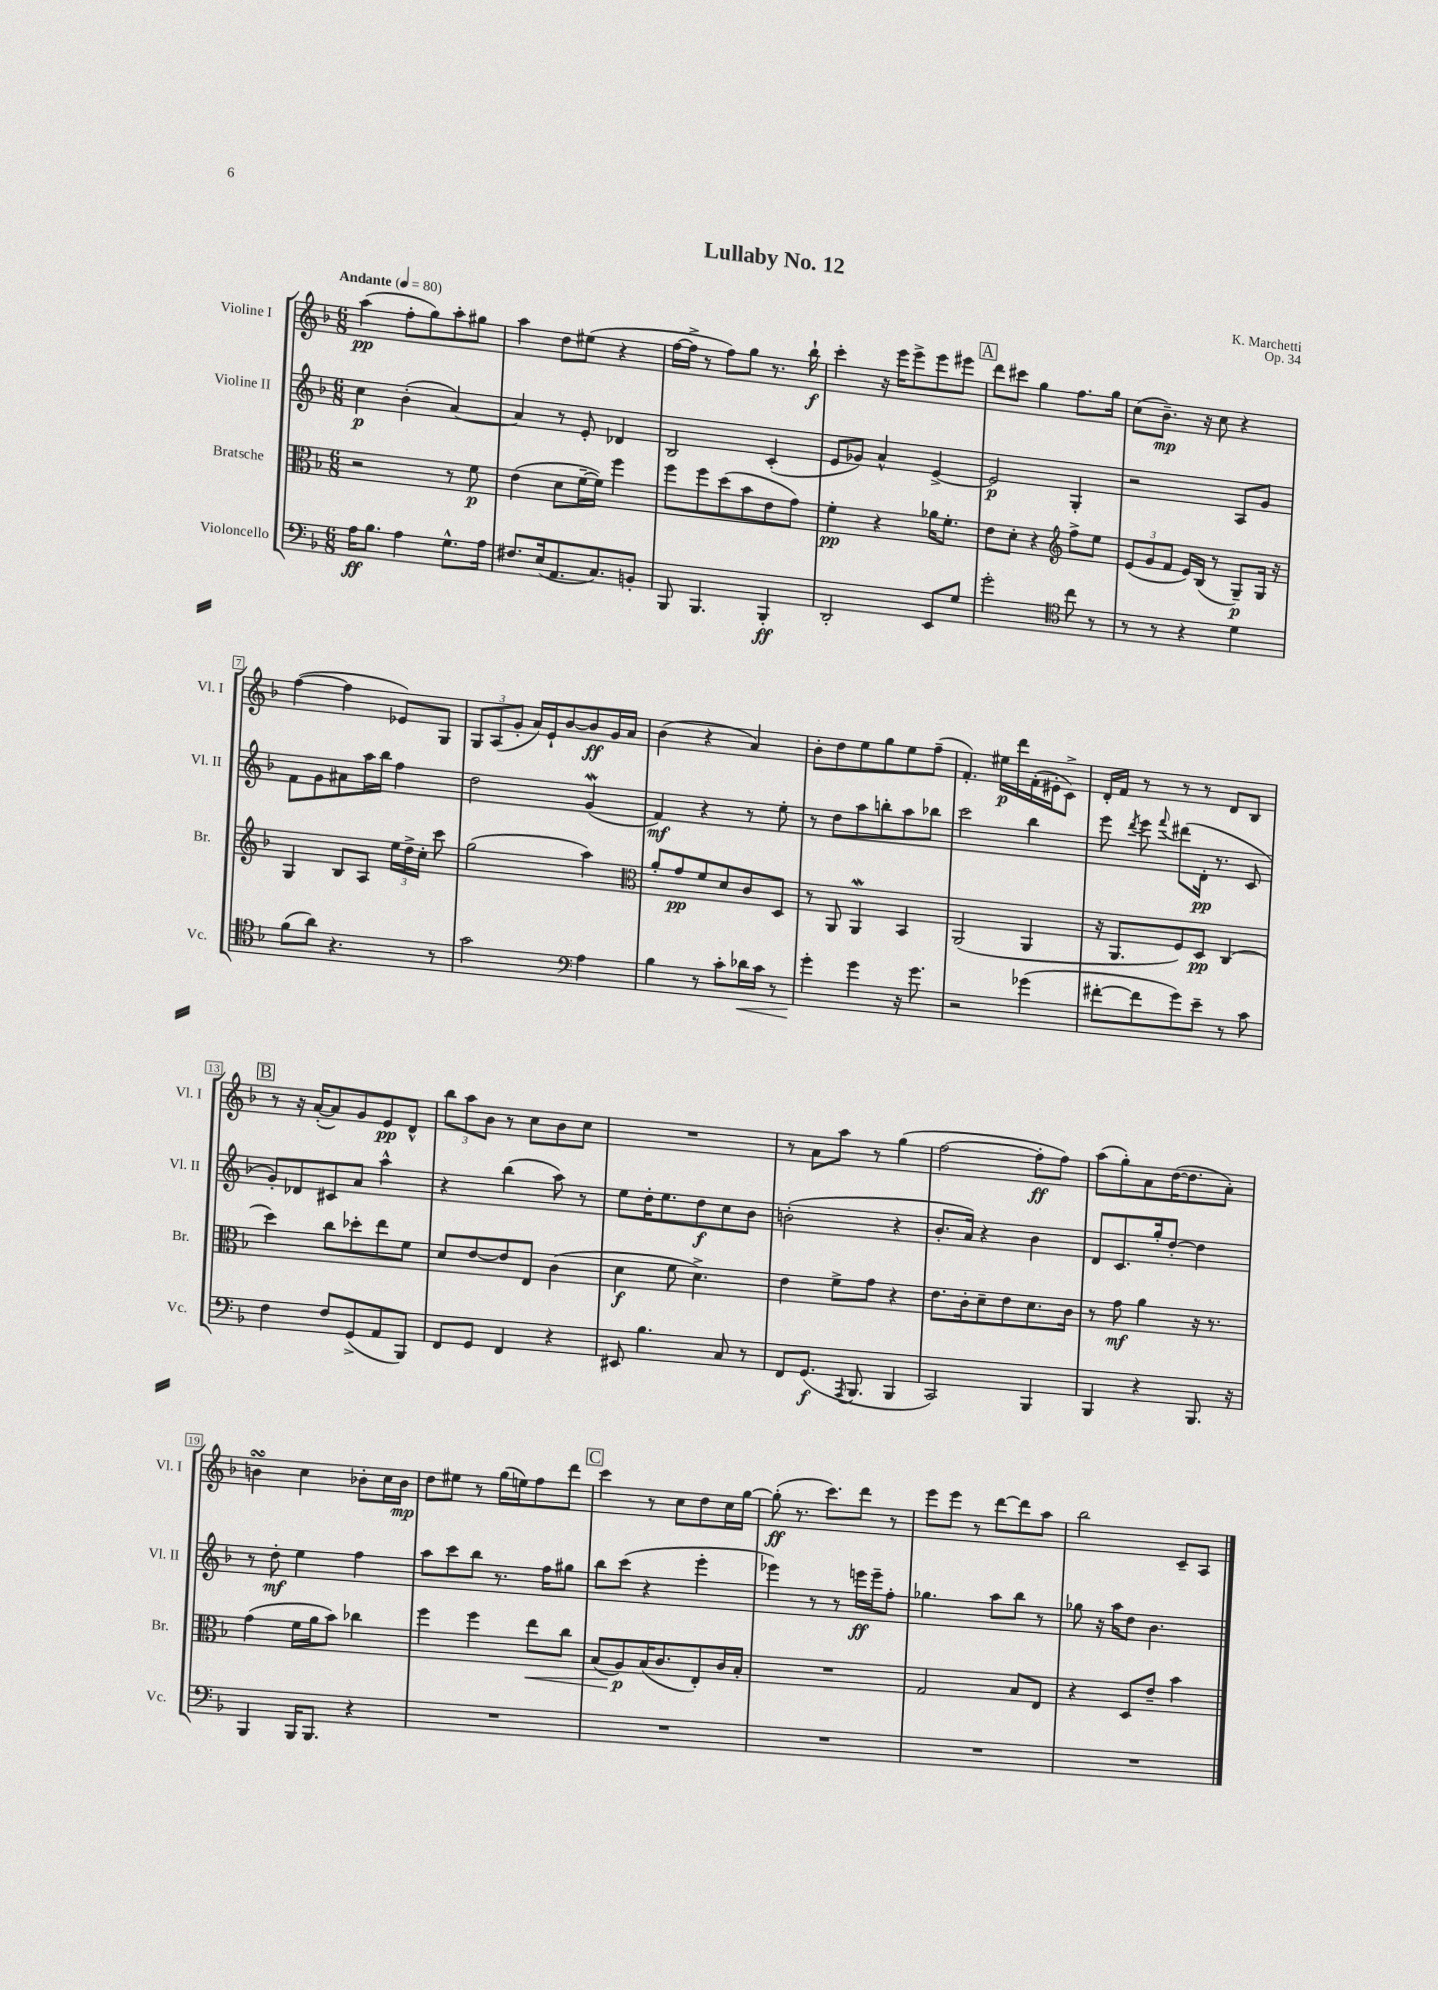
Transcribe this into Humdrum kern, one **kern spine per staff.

**kern	**kern	**kern	**kern
*staff4	*staff3	*staff2	*staff1
*clefF4	*clefC3	*clefG2	*clefG2
*k[b-]	*k[b-]	*k[b-]	*k[b-]
*M6/8	*M6/8	*M6/8	*M6/8
*MM80	*MM80	*MM80	*MM80
16A	2r	4cc	(4aa
8.B-	.	.	.
4A	.	(4b-'	8ff'
.	.	.	8gg)
8.G^^	8r	[4a)	8aa'
.	8f	.	8gg#
16A	.	.	.
=	=	=	=
8.F#	(4e	4a]	4aa
(16E	.	.	.
8.AA	8d	8r	8dd
.	[16f~	8e'	(8ee#
8.C)	16f])	.	.
.	4ff	4d-	4r
8BB'	.	.	.
=	=	=	=
8BBB-	8ff	2B-	[16ff
.	.	.	16ff^]
4.BBB-	8ff	.	8r
.	(8dd	.	8ff)
.	8b-	.	8gg
4BBB-'	8e	(4c'	8.r
.	8g)	.	.
.	.	.	16bb-`
=	=	=	=
2DD'	4f'	8e	4ccc'
.	.	8g-)	.
.	4r	4a^^	16r
.	.	.	16eee
.	.	.	8eee^
8EE	16a-	[4e^	8eee
.	8.f'	.	.
8G	.	.	8eee#
=	=	=	=
2g'	8e	2e]	8ddd
.	8d'	.	8ccc#
.	4r	.	4gg
*clefC4	*clefG2	*	*
8cc	8ff^	4G'	8.ff
8r	8ee	.	.
.	.	.	16gg
=	=	=	=
8r	(12e	2r	(8cc
.	12g	.	.
8r	.	.	8.b-~)
.	12f	.	.
4r	16e)	.	.
.	(16B-	.	16r
.	8r	.	8cc
4d	8G~)	8A	4r
.	16G	8g	.
.	16r	.	.
=	=	=	=
(8f	4G	8f	([4ff
8a)	.	8g	.
4.r	8B-	8a#	4ff]
.	8A	16aa	.
.	.	16bb-	.
.	24ee	4ff	8e-)
.	24dd^	.	.
.	24cc'	.	.
8r	8ccc	.	8G
=	=	=	=
2g	(2gg	2dd	12G
.	.	.	(12A
.	.	.	12g'
.	.	.	16a)
.	.	.	16e`
.	.	.	[8b-
*clefF4	*	*	*
4A	4aa)	(4g	8b-]
.	.	.	16g
.	.	.	16a
=	=	=	=
*	*clefC3	*	*
4B-	8a'	4f)	(4b-
.	8g	.	.
8r	8f	4r	4r
8c'	8d	.	.
16d-	8c	8r	4a)
16c	.	.	.
8r	8D	8ee'	.
=	=	=	=
4g'	8r	8r	8b-'
.	8AA	8dd	8dd
4g	4AA	8aa	8ee
.	.	8bb'	8gg
16r	4BB-	8aa	8ee
8.g	.	.	.
.	.	8bb-	(8ff~
=	=	=	=
2r	(2AA	2ccc	4.f')
.	.	.	16ee#
.	.	.	16ddd
(4g-	4AA	4bb-	(16f'
.	.	.	16e#'
.	.	.	8c^)
=	=	=	=
[8f#'	16r	8eee	16d'
.	8.AA	.	16f
.	.	8qddd	.
8f#]	.	8eee	8r
.	.	8qqfff	.
8g)	8F)	(8ddd#	8r
8e~	8D	16d'	8r
.	.	8.r	.
8r	(4C	.	8d
8c	.	8c	8B-
=	=	=	=
4F	4dd)	8g')	8r
.	.	8d-	16r
.	.	.	([16a'
8F	8cc	8c#	8a])
(8GG^	8dd-'	8a	8g
8AA	8ee	4aa^^	8e
8BBB-)	8f	.	8d^^
=	=	=	=
8FF	8d	4r	12bb-
.	.	.	12aa
8GG	[8e	.	.
.	.	.	12b-
4FF	8e]	(4bb-	8r
.	8E	.	8cc
4r	(4c	8aa)	8b-
.	.	8r	8cc
=	=	=	=
8EE#	4d	8ee	2.r
4.B-	.	16dd'	.
.	.	8.ee	.
.	8f	.	.
.	4.d^)	8dd	.
8C	.	8cc	.
8r	.	8b-	.
=	=	=	=
8FF	4e	(2b'	8r
(8.GG	.	.	8a
.	8f^	.	8aa
8qAAA	.	.	.
8.BBB-	.	.	.
.	8g	.	8r
4BBB-	4r	4r	(4gg
=	=	=	=
2CC)	8.e	8.b-'	[2ff
.	16c'	16a)	.
.	8d~	4r	.
.	8e	.	.
4BBB-	8.d	4b-	8ff']
.	.	.	8ff)
.	16c	.	.
=	=	=	=
4BBB-	8r	8d	(8aa
.	8g	8.c	8gg')
4r	4a	.	8a
.	.	16gg'	.
.	.	[8dd'	([16dd
.	.	.	8.dd]
8.BBB-	16r	4dd]	.
.	8.r	.	.
.	.	.	8a')
16r	.	.	.
=	=	=	=
4BBB-	(4g	8r	4b
.	.	8dd'	.
16BBB-	16f	4ee	4cc
8.BBB-	16a	.	.
.	8b-)	.	.
4r	4cc-	4ff	8b-'
.	.	.	16cc
.	.	.	16b-
=	=	=	=
2.r	4ff	8aa	8dd
.	.	8ccc	8ee#
.	4ff	8bb-	8r
.	.	8.r	(16gg
.	.	.	16ee)
.	8ee	.	8ff
.	.	16ff	.
.	8cc	8gg#	8ddd
=	=	=	=
2.r	(8B-	8bb-	4ccc
.	8A)	(8ccc	.
.	(16B-	4r	8r
.	8.c	.	.
.	.	.	8cc
.	8E')	4eee'	8dd
.	16c	.	16cc
.	16B-'	.	[16gg
=	=	=	=
2.r	2.r	4eee-)	(8gg']
.	.	.	8.r
.	.	8r	.
.	.	.	8.ccc)
.	.	8r	.
.	.	16eee	8ddd
.	.	16eee~	.
.	.	8ff'	8r
=	=	=	=
2.r	2G	4.gg-	8eee
.	.	.	8eee
.	.	.	8r
.	.	8aa	[8ddd
.	8B-	8bb-	8ddd]
.	8E	8r	8aa
=	=	=	=
2.r	4r	8gg-	2bb-
.	.	16r	.
.	.	16aa	.
.	8D	8dd	.
.	8e~	4.b-	.
.	4b-	.	8c~
.	.	.	8A
==	==	==	==
*-	*-	*-	*-
